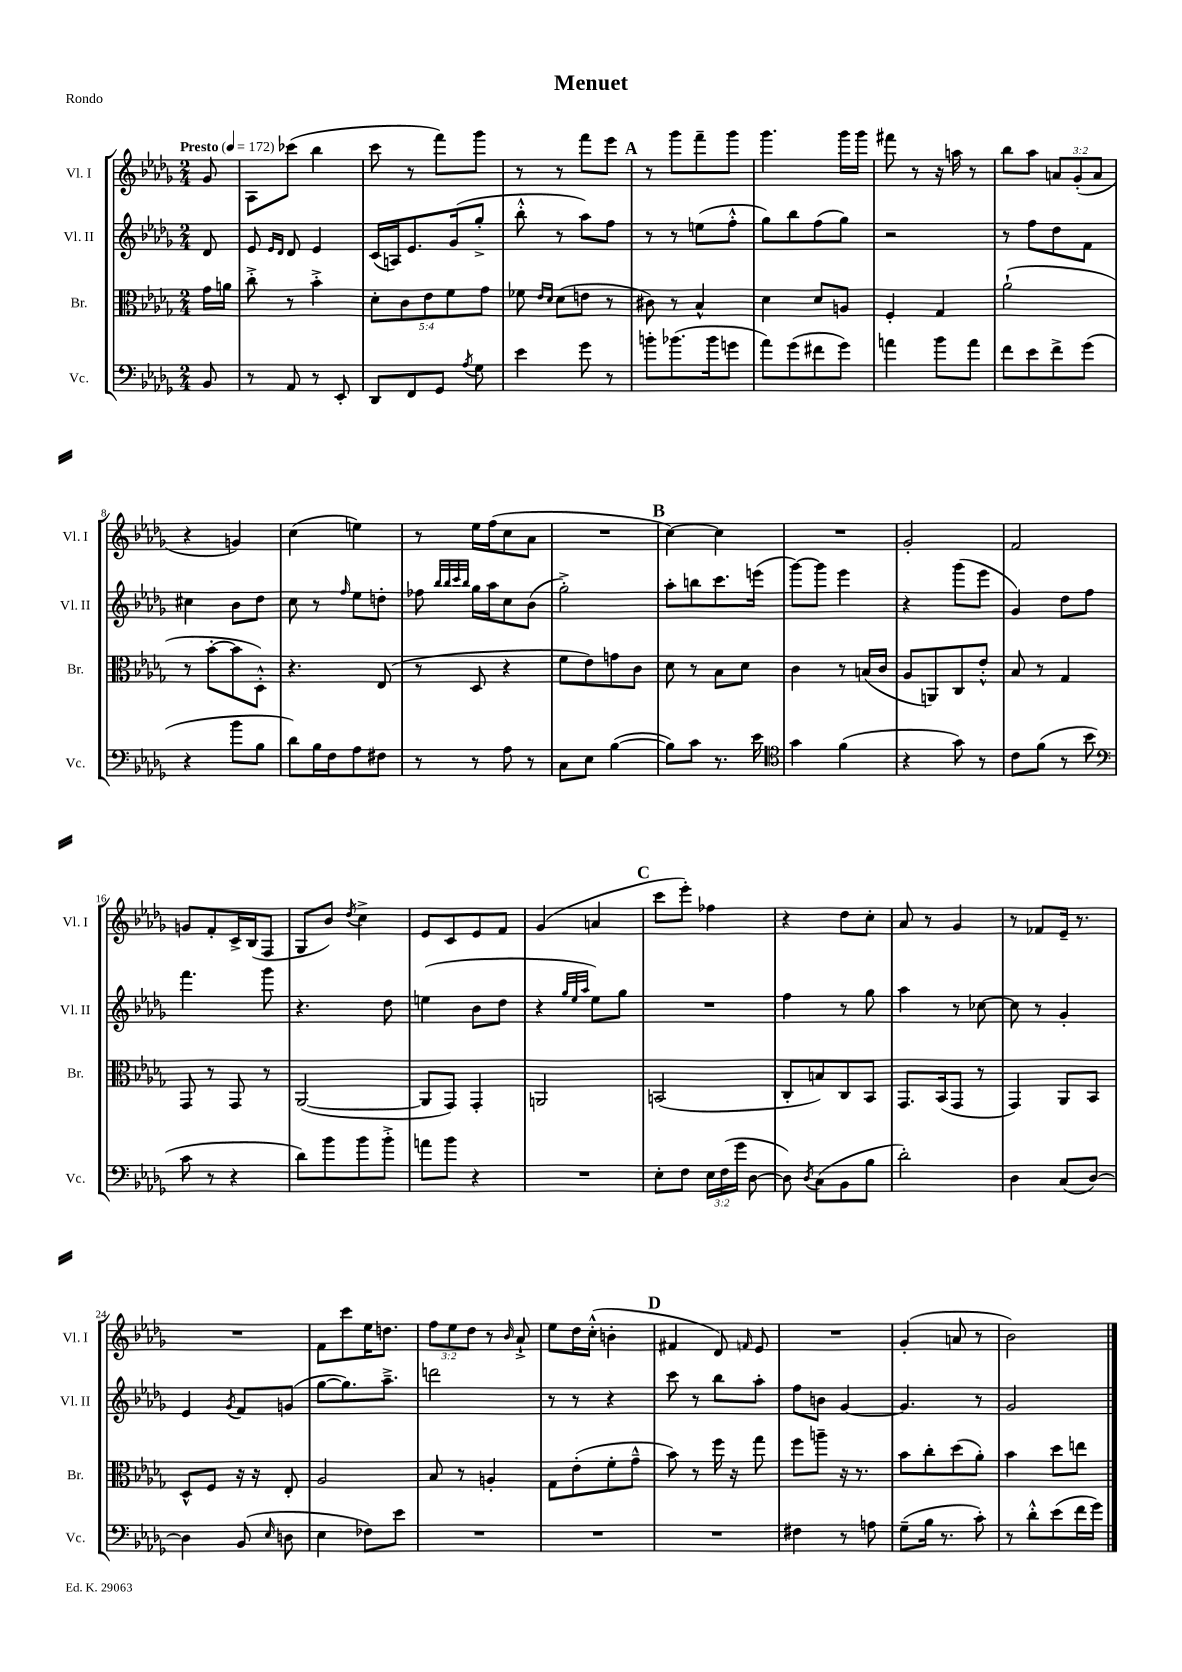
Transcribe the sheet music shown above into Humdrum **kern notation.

**kern	**kern	**kern	**kern
*staff4	*staff3	*staff2	*staff1
*clefF4	*clefC3	*clefG2	*clefG2
*k[b-e-a-d-g-]	*k[b-e-a-d-g-]	*k[b-e-a-d-g-]	*k[b-e-a-d-g-]
*M2/4	*M2/4	*M2/4	*M2/4
*MM172	*MM172	*MM172	*MM172
8BB-	16g-	8d-	8g-
.	16a	.	.
=	=	=	=
8r	8cc'^	8e-	8A-
.	.	16qqe-	.
.	.	16qqd-	.
8AA-	8r	8d-	(8ccc-
8r	4b-'^	4e-	4bb-
8EE-'	.	.	.
=	=	=	=
8DD-	10d-'	(16c	8ccc
.	.	16A)	.
.	10c	.	.
8FF	.	8.e-	8r
.	10e-	.	.
8GG-	.	.	8fff)
.	10f	.	.
.	.	(16g-	.
8qA-	.	.	.
8G-	.	8gg-'^	8ggg-
.	10g-	.	.
=	=	=	=
4e-	8f-	8bb-'^^	8r
.	16qqe-	.	.
.	16qqd-	.	.
.	(8d-	8r	8r
8g-	8e	8aa-)	8fff
8r	8r	8ff	8eee-
=	=	=	=
8b'	8c#)	8r	8r
(8.b-	8r	8r	8ggg-
.	4B-^^	(8ee	8fff~
16b-	.	.	.
8g	.	8ff'^^	8ggg-
=	=	=	=
8a-)	4d-	8gg-)	4.ggg-
(8g-	.	8bb-	.
8f#	8d-	(8ff	.
8g-)	8A	8gg-)	16ggg-
.	.	.	16ggg-
=	=	=	=
4a	4F'	2r	8fff#
.	.	.	8r
8b-	4G-	.	16r
.	.	.	16aa
8a	.	.	8r
=	=	=	=
8f	(2a-`	8r	8bb-
8e-	.	8ff	8aa-
8f^	.	8dd-	12a
.	.	.	(12g-'
(8g-	.	8f	.
.	.	.	12a
=	=	=	=
4r	8r	4cc#	4r
.	[8b-'	.	.
8b-	8b-]	8b-	4g)
8B-	8D-'^^)	8dd-	.
=	=	=	=
8d-)	4.r	8cc	(4cc
16B-	.	8r	.
16F	.	.	.
.	.	16qqff	.
8A-	.	8ee-	4ee)
8F#	(8E-	8dd'	.
=	=	=	=
8r	8r	8ff-	8r
.	.	32qqbb-	.
.	.	32qqbb-	.
.	.	32qqccc	.
.	.	32qqbb-	.
8r	8D-	16gg-	16ee-
.	.	16aa-	(16ff
8A-	4r	8cc	8cc
8r	.	(8b-	8a-
=	=	=	=
8C	8f	2gg-'^)	2r
8E-	8e-)	.	.
([4B-	8g	.	.
.	8c	.	.
=	=	=	=
8B-])	8d-	8aa-'	[4cc)
8c	8r	8bb	.
8.r	8B-	8.ccc	4cc]
.	8d-	.	.
16e-	.	(16eee	.
=	=	=	=
*clefC4	*	*	*
4g-	4c	[8ggg-)	2r
.	.	8ggg-]	.
(4f	8r	4eee-	.
.	(16B	.	.
.	16c	.	.
=	=	=	=
4r	8A-	4r	2g-'
.	8AA)	.	.
8g-)	8C	(8ggg-	.
8r	8e-'^^	8eee-	.
=	=	=	=
8c	8B-	4g-)	2f
(8f	8r	.	.
8r	4G-	8dd-	.
8b-	.	8ff	.
=	=	=	=
*clefF4	*	*	*
8c	8GG-	4.fff	8g
8r	8r	.	8f'
4r	8GG-	.	16c^
.	.	.	(16B-
.	8r	8ggg-	8F
=	=	=	=
8d-)	([2AA-	4.r	8G-
8b-	.	.	8b-)
.	.	.	8qdd-
8b-	.	.	4cc^
8b-'^	.	8dd-	.
=	=	=	=
8a	8AA-]	(4ee	8e-
8b-	8GG-)	.	8c
4r	4GG-'	8b-	8e-
.	.	8dd-	8f
=	=	=	=
2r	2AA	4r	(4g-
.	.	32qqgg-	.
.	.	32qqee-	.
.	.	32qqaa-	.
.	.	8ee-)	4a
.	.	8gg-	.
=	=	=	=
8E-'	(2BB	2r	8ccc
8F	.	.	8eee-')
24E-	.	.	4ff-
(24F	.	.	.
24g-	.	.	.
[8D-	.	.	.
=	=	=	=
8D-])	8C'	4ff	4r
8qD-	.	.	.
(8C	8B)	.	.
8BB-	8C	8r	8dd-
8B-	8BB-	8gg-	8cc'
=	=	=	=
2d-')	8.GG-	4aa-	8a-
.	.	.	8r
.	(16BB-	.	.
.	8GG-	8r	4g-
.	8r	[8cc-	.
=	=	=	=
4D-	4GG-)	8cc-]	8r
.	.	8r	8f-
(8C	8AA-	4g-'	16e-~
.	.	.	8.r
[8D-)	8BB-	.	.
=	=	=	=
4D-]	8D-^^	4e-	2r
.	8F	.	.
.	.	8qg-	.
(8BB-	16r	8f	.
.	16r	.	.
16qqE-	.	.	.
8D	8E-'	(8g	.
=	=	=	=
4E-	2A-	[8gg-	8f
.	.	8.gg-])	8ccc
8F-)	.	.	16ee-
.	.	8.aa-~^	8.dd
8e-	.	.	.
=	=	=	=
2r	8B-	2ddd	12ff
.	.	.	12ee-
.	8r	.	.
.	.	.	12dd-
.	4A'	.	8r
.	.	.	16qqb-
.	.	.	8a-`^
=	=	=	=
2r	8G-	8r	8ee-
.	(8e-'	8r	16dd-
.	.	.	(16cc'^^
.	8f'	4r	4b'
.	8g-~^^	.	.
=	=	=	=
2r	8b-)	8ccc	4f#
.	8r	8r	.
.	16ff	8bb-	8d-)
.	16r	.	.
.	.	.	16qqf
.	8gg-	8aa-'	8e-
=	=	=	=
4F#	8ff	8ff	2r
.	8aa~	8b	.
8r	16r	[4g-	.
.	8.r	.	.
8A	.	.	.
=	=	=	=
(8G-~	8b-	4.g-]	(4g-'
16B-	8cc'	.	.
8.r	.	.	.
.	(8dd-	.	8a
8c')	8a-')	8r	8r
=	=	=	=
8r	4b-	2g-	2b-)
8d-'^^	.	.	.
(8e-	8dd-	.	.
16f	8ee	.	.
16g-)	.	.	.
==	==	==	==
*-	*-	*-	*-
